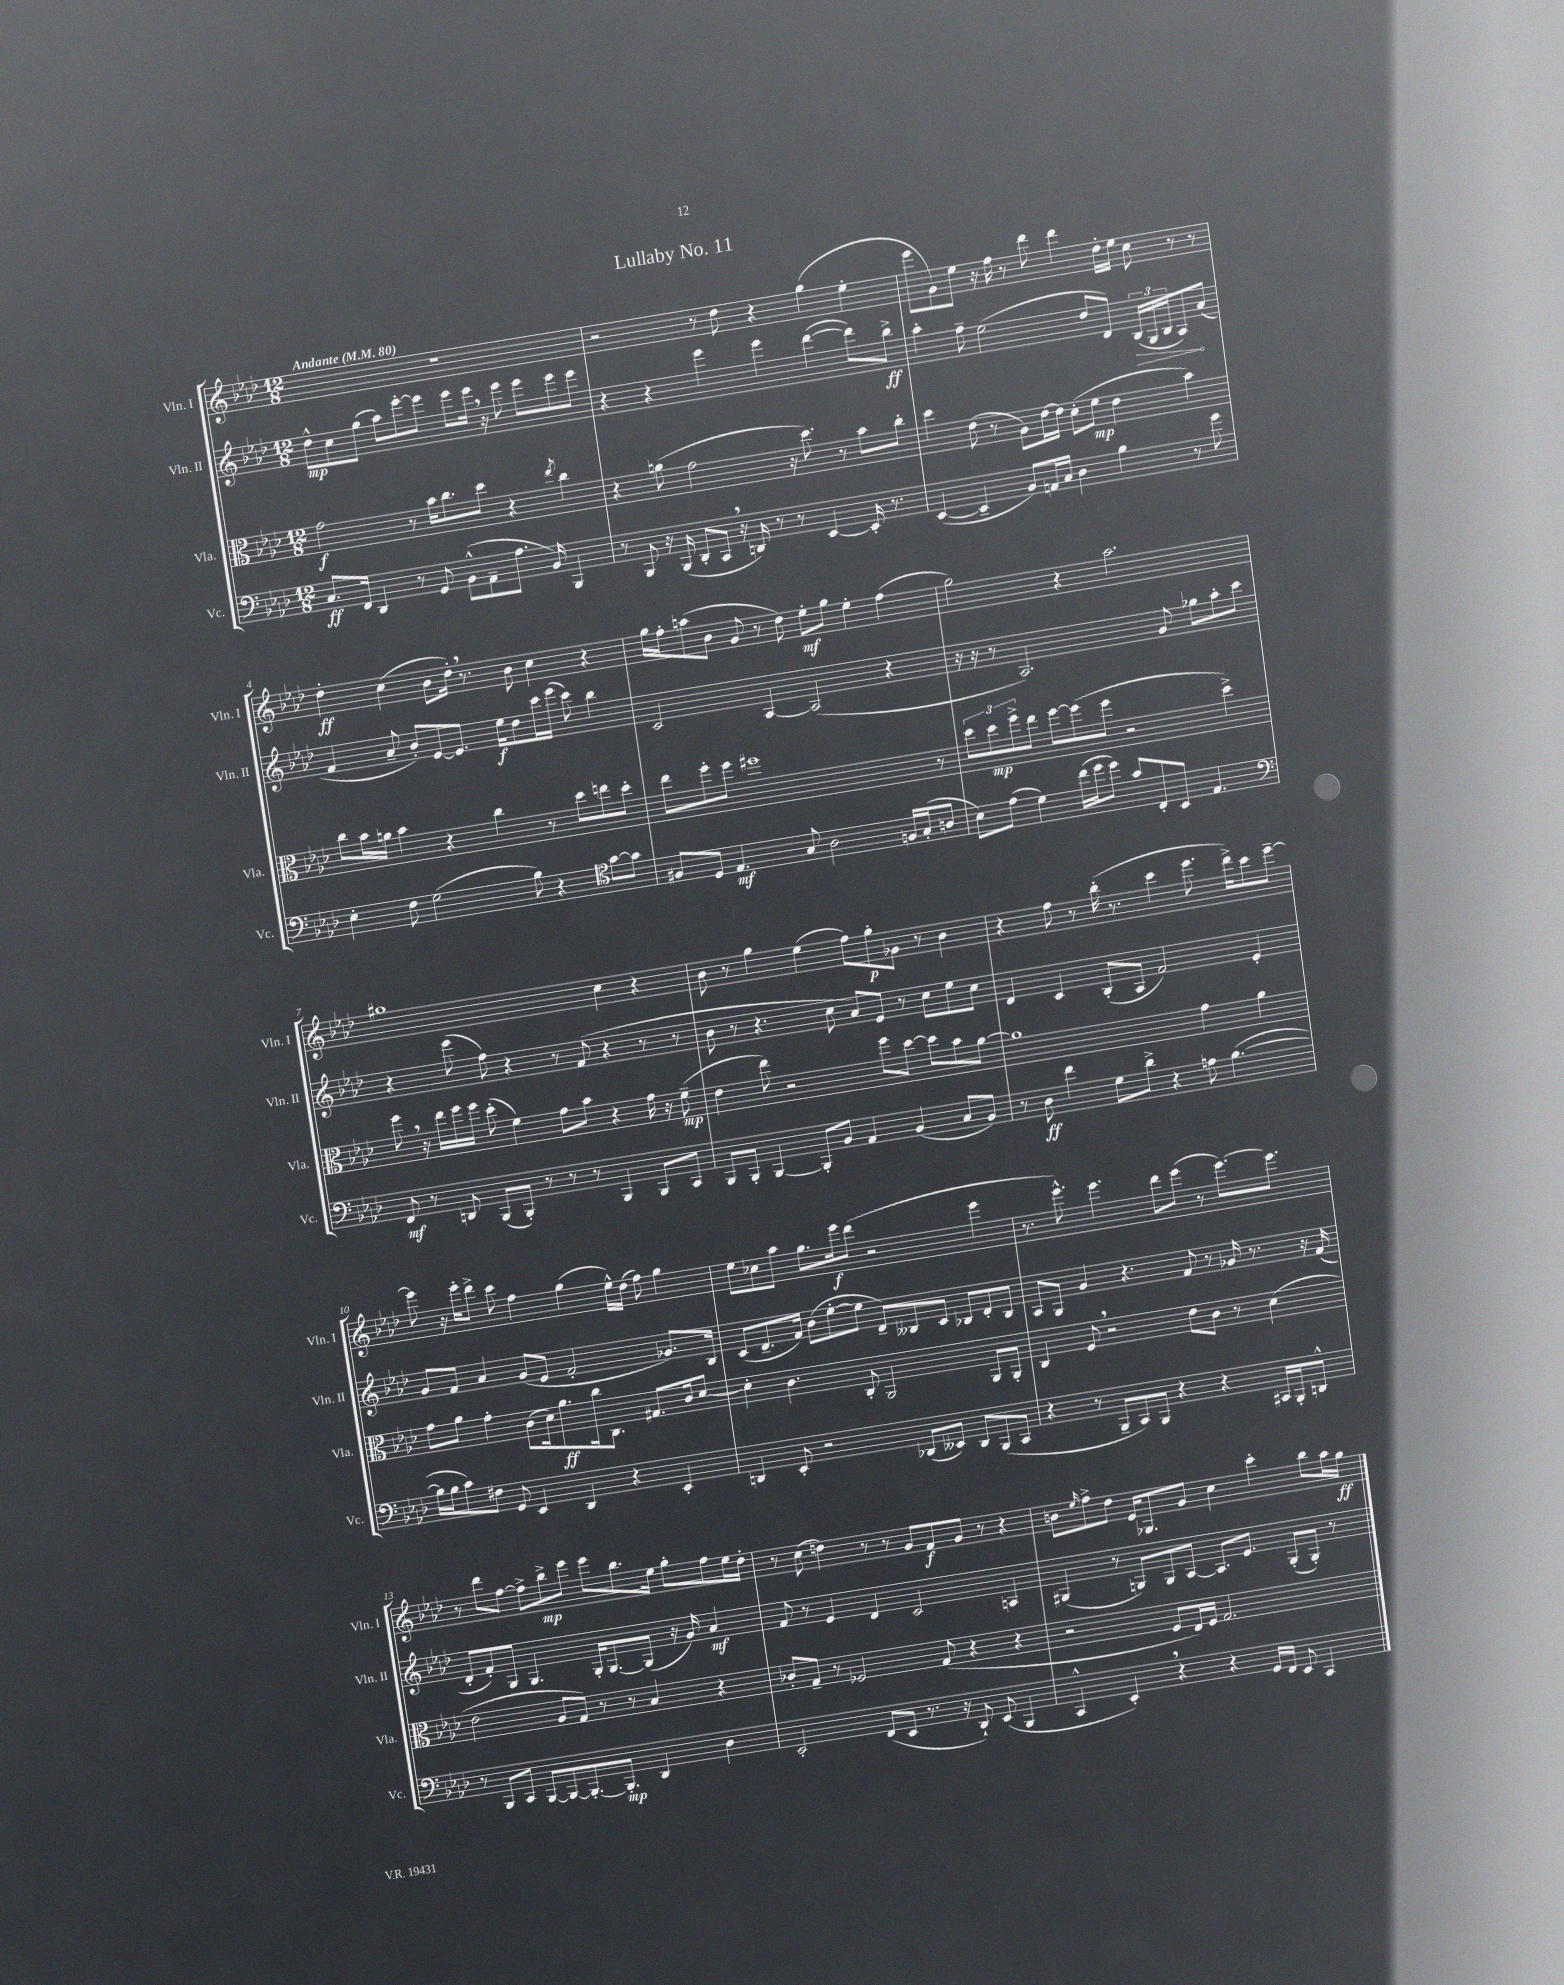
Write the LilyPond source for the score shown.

\header { title = "Lullaby No. 11" }
<<
\new StaffGroup <<
\new Staff = "s0" \with { instrumentName = "Vln. I" shortInstrumentName = "Vln. I" } {
    \clef treble \key aes \major \numericTimeSignature \time 12/8 \tempo "Andante" 4 = 80
    R1. |
    r2 r8 des''8 r4 g''4( ees''4-. |
    ees'''8 g'8) ees''8 r16 f''16 r8 des'''8 des'''4 des''16-. ees''16 c''8 r8 r8 |
    des''4-.\ff c''4( bes'8 des''16-.) \breathe r8. bes'8 c''4 r4 |
    g''16 f''16-. a''8( bes'8 g'8 r8 des''8) ees''8-.\mf g''8 ees''4-. f''4( |
    g''2) r4 aes''2. |
    gis''1 c''4 r4 |
    bes'8 r8 g''4 ees''4( f''8) g''8-.\p ges'8 r8 bes'4 |
    r4 f''8 r8 bes''16-.( r8. c'''4 ees'''8. des'''16->) c'''8 ees'''8~-- |
    ees'''8 r16 ees'''16-. des'''8-> c'''8 f''4 g''4( ees''16-^) des''16( f''8) g''4 |
    ees''8 ces''8 aes''8 g''8. ees'''16\f des'''8( r2 ees'''4 |
    r8. ees'''8.-^) ees'''4. des'''8 ees'''8( r8 ees'''8.~) ees'''8. |
    r8 des'''8 f''8~ f''8-> bes''8->\mp ees'''8 ees'''8 bes''8. ees''16 g''8-. f''8 ees''16 des''16-. |
    r8 c''8( d''4) r8 r8 g'8 f'8\f g'8 r8 r4 |
    b'8 \grace { ees''16 } f''8-> des''8 ees'16 ges8. g'8 c''4 c'''4-. bes''8 aes''16 g''16\ff \bar "|." |
}
\new Staff = "s1" \with { instrumentName = "Vln. II" shortInstrumentName = "Vln. II" } {
    \clef treble \key aes \major \numericTimeSignature \time 12/8
    des''8-^\mp c''8 g''8( aes''8) ees'''8~-. ees'''8 ees'''8 ees'''16 \breathe r16 ees'''8 ees'''8 ees'''8 ees'''8 |
    r4 r4 ees'''4 ees'''4 des'''4~( des'''8) bes''8->\ff |
    aes''4-. f''8-- ees''2( des''8 des'8) \tuplet 3/2 { \once \override Hairpin.circled-tip = ##t bes16\>( g16 bes16 } aes8\!) aes'8( |
    f'4 aes'8-- bes'8-.) ees'8~ ees'8. ees''16\f des''8 c'''16 ees'''16( c'''8) bes''4 |
    c'2 aes4~ aes2( r4 |
    r16 r16 r8 aes2.) g'8 ges''8 aes''8-. c'''8 |
    r4 ees'''8( f''8) r4 r8 f'8( r4 r8 r8 |
    bes'8 r8 r4. c''8 aes'8) ees'8 r8 c''8 ees''8 c''8 |
    des'4 c'4 bes8-.( aes8 f'2) ees'4-. |
    g'8 f'8 aes'4 g'8( ees'8 f'2-. ges'8.) bes16 |
    c'8( des'8.-- f'16) bes'8( ees''8~-. ees''8 des'8--) beses8 c'8 bes8 des'8-. bes8 |
    aes8 g8 g'4 r4. f'8 r8 ges'16 r8. r16 f'16( |
    des'8-. f'8-.) g8 g4. g16-. g8.~ g8( r16 g'16) aes'4\mf |
    f'8 r8 ees'4 des'4 c'2 a4 |
    gis4( r8 g8) g8 aes8~ aes8. ees'8. g8-.( g8-.) r8 \bar "|." |
}
\new Staff = "s2" \with { instrumentName = "Vla." shortInstrumentName = "Vla." } {
    \clef alto \key aes \major \numericTimeSignature \time 12/8
    g'2\f r8 bes'16 c''8. des''8 r4 \acciaccatura { ees''8 } c''4 |
    r4 a'8( g'2 r16 des''8.) r8 bes'8 c''8-. |
    des''4 ees'8( r8 aes8) ees'16~ ees'16 des'8-.( f'8\mp ees'4 bes'4) |
    c''8 bes'16 a'16 bes'4 r4 c''4 r8 des''8 e''8 des''8-. |
    ees''8 f''8-. f''8 fis''1 r8 |
    \tuplet 3/2 { des''8 des''8\mp f''8-> } ees''8 f''8~ f''8( f''8 r2 des''4->) |
    f''8 \breathe r16 ees''16 f''16 f''16 des''8-.( f'4) g'8 bes'8 r4 g'16 r16 f'8--\mp( |
    ees'4 ees''8) r2 f''8 des''8~ des''8 bes'8 aes'8~ |
    aes'1 g'4 aes'4 |
    g'8 aes'8 g'4-. c'8( des'16) aes'8.\ff c''16 c8. gis8. c'16 des'8~ |
    des'4-. c'4. c8-. aes,2 aes,8 aes,8-. |
    c4 f8 \breathe r2 ees'8 c'8 r8 des'4( |
    ees'2 aes8 g8) r8 r8 bes4 r4 |
    ces'8-. g8-- r8 fes2 g8( r4 r4 |
    r2 f8 ees16) f16 g2. \bar "|." |
}
\new Staff = "s3" \with { instrumentName = "Vc." shortInstrumentName = "Vc." } {
    \clef bass \key aes \major \numericTimeSignature \time 12/8
    c8.\ff f,16 des,4 r8 g,8 bes,8-^( aes,8-- aes8. bes,16) bes,,4 |
    r8 bes,,8 r16 bes,,16( des,8-. c,8 \breathe r16 d,16) r8 r8 ees,4~ ees,16-. r8. |
    ees,4~( ees,4-- bes,8) a,16 c16 des4 bes4 r8 g'8 |
    ees4-. f8 g2( bes8) r4 \clef tenor g'8~ g'8 |
    fis8 des8 ees4.\mf g8 aes2 f16 g16-.( a8 |
    bes8) ees'8( des'4) c''16( des''16 des''8) g'8 c8-. bes,8 ees4. |
    \clef bass f,8\mf r8 d,8 bes,,8( bes,,8-.) r8 r8 r8 bes,,4 bes,,8 c,8 |
    bes,,8 bes,,8-. bes,,4~ bes,,8-. bes,8 aes,4 bes,4( c8 bes,8) |
    r8 des8\ff f'4 g8 des'8-> r4 a8 bes4.~( |
    bes16 bes16 c'8) fis8 g,8 ees,4 des,4 r4 ees,4-. |
    d,4 ees,8-. r2 des,8( eeses,8) des,8 bes,,8( c,8 |
    r4 r8 bes,,8-- c,8) bes,,8 r4 r4 cis,16 bes,,16-. d,8-^ |
    r8 bes,,8 c,8 bes,,8~ bes,,8~ bes,,8.~-. bes,,8.-.\mp des,4 des4 |
    ees,2-. f,8( ees,8 r8. r16 des,8-!) ees,8( bes,,4 |
    c,4-^ ees,4-.) \breathe r4 r4 g,16 f,16 ees,8 c,4 \bar "|." |
}
>>
>>
